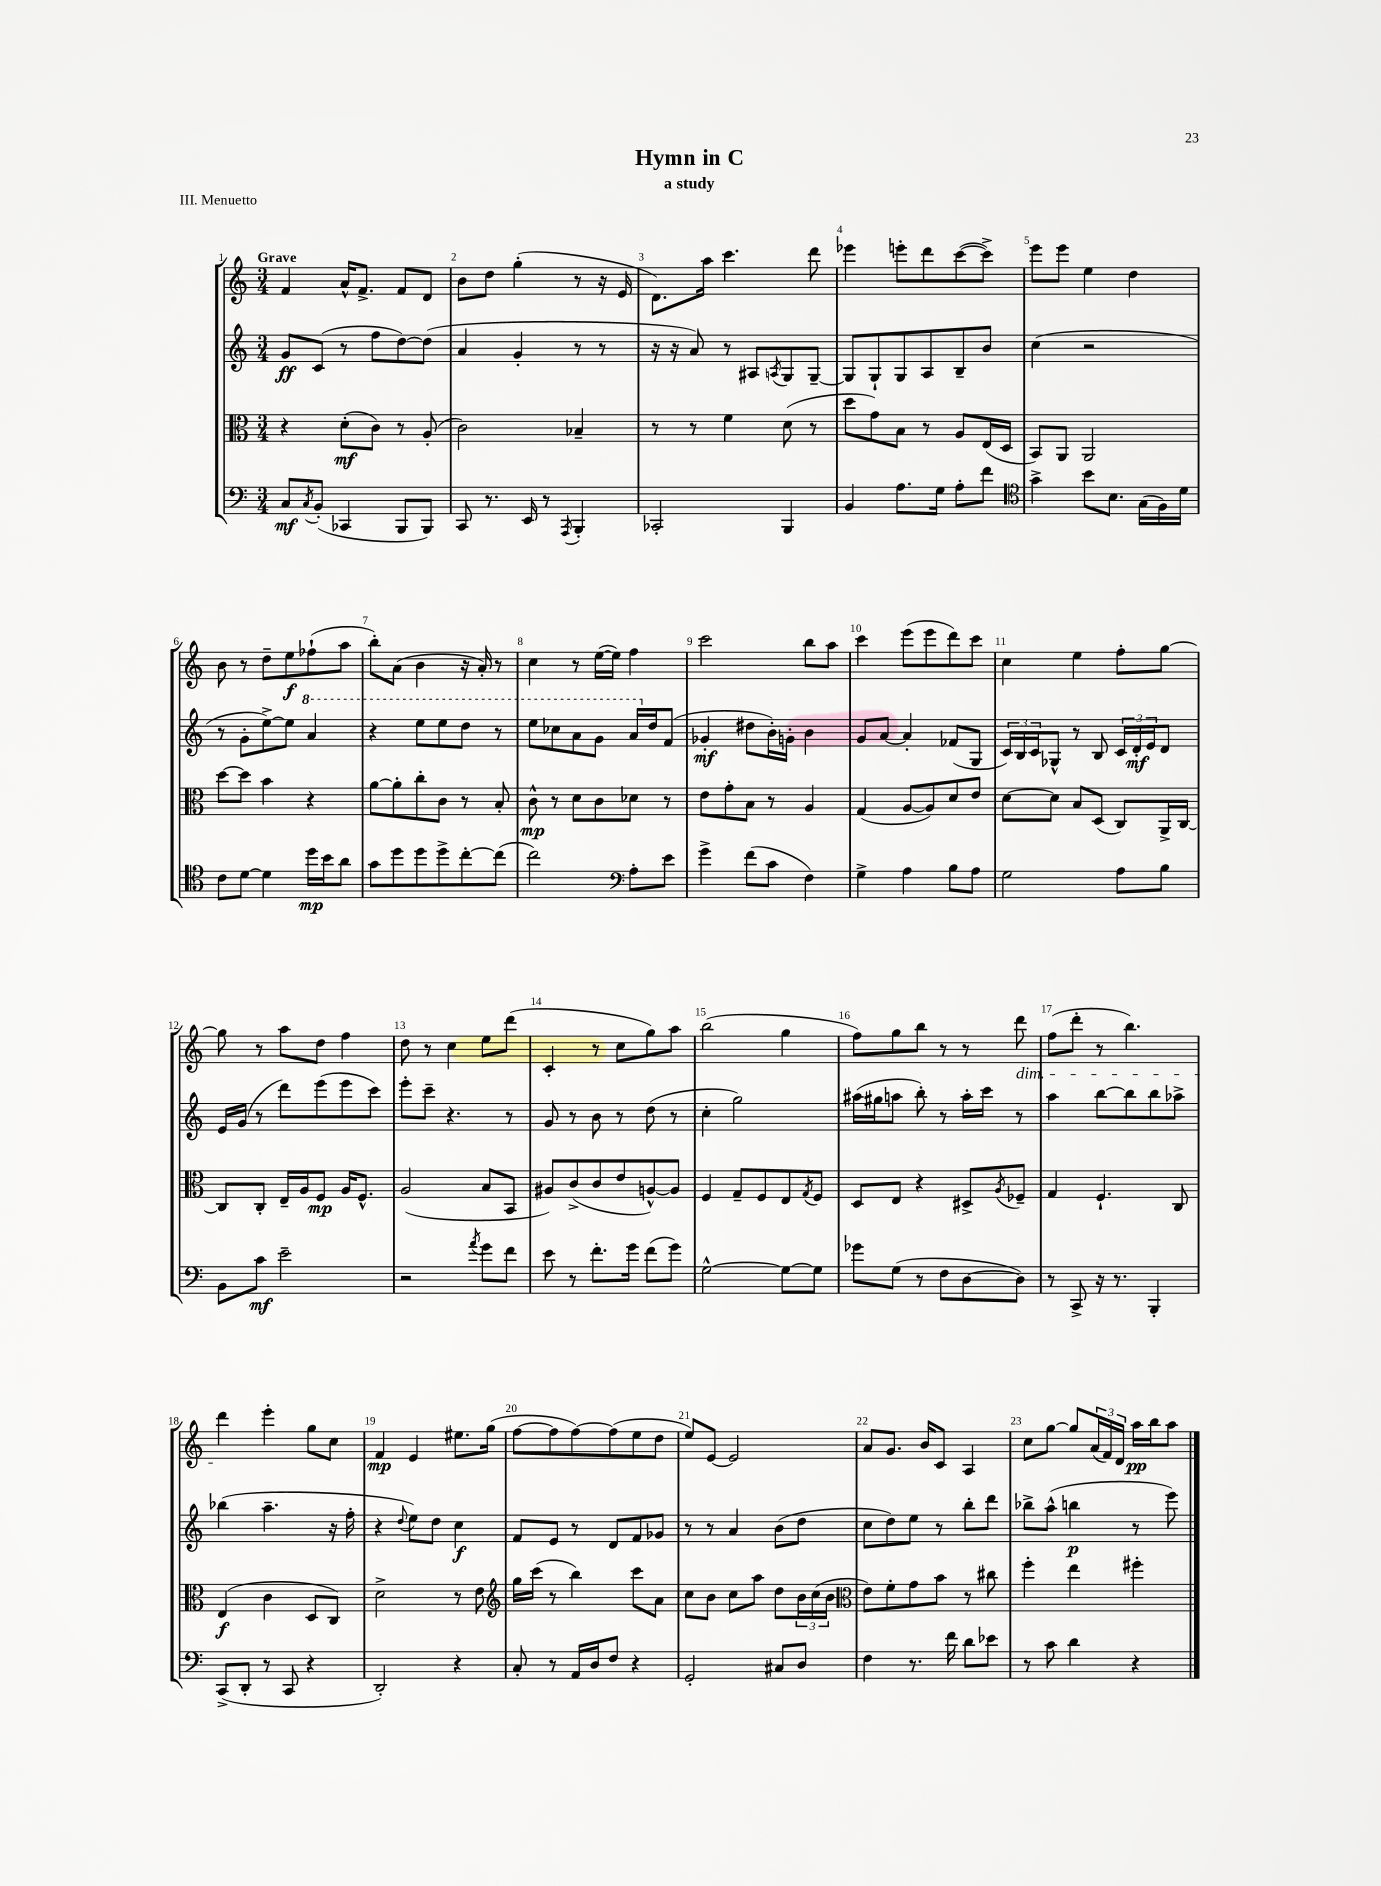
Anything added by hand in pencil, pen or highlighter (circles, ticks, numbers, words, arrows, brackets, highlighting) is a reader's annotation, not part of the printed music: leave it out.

**kern	**kern	**kern	**kern
*staff4	*staff3	*staff2	*staff1
*clefF4	*clefC3	*clefG2	*clefG2
*k[]	*k[]	*k[]	*k[]
*M3/4	*M3/4	*M3/4	*M3/4
8C/L	4r	8g/L	4f/
8qC/	.	.	.
(8BB'/J	.	(8c/J	.
4CC-/	(8d'\L	8r	16a^^/LK
.	.	.	8.f^/J
.	8c\J)	8ff\L	.
8BBB/L	8r	[8dd\)	8f/L
8BBB/J)	(8A'/	(8dd\]J	8d/J
=	=	=	=
8CC/	2c\)	4a/	8b\L
8.r	.	.	8dd\J
.	.	4g'/	(4gg'\
16EE/	.	.	.
8r	.	.	.
8qAAA/	.	.	.
4BBB'/	4B-~/	8r	8r
.	.	8r	16r
.	.	.	16e/
=	=	=	=
2CC-'/	8r	16r	8.d\L)
.	.	16r	.
.	8r	8a/)	.
.	.	.	16aa\Jk
.	4f\	8r	4.ccc\
.	.	8A#/L	.
.	.	8qA/	.
4BBB/	(8d\	8G/	.
.	8r	[8G~/J	8ddd\
=	=	=	=
4BB/	8dd\L	8G/]L	4eee-\
.	8g\)	8G`/	.
8.A\L	8B\J	8G/	8eee'\L
.	8r	8A/	8ddd\
16G\Jk	.	.	.
8A'\L	8A/L	8B~/	([8ccc\
8f\J	(16E/L	8b/J	8ccc^\]J)
.	16D/JJ	.	.
=	=	=	=
*clefC4	*	*	*
4g^\	8BB/L)	(4cc\	8eee\L
.	8AA/J	.	8eee\J
8b\L	2AA/	2r	4ee\
8.B\J	.	.	.
.	.	.	4dd\
(16G\LL	.	.	.
16F\)	.	.	.
16d\JJ	.	.	.
=	=	=	=
8c\L	[8dd\L	8r	8b\
[8d\J	8dd\]J	8g'\L	8r
4d\]	4b\	[8ee^\)	8dd~\L
.	.	8ee\]J	8ee\
16dd\LL	4r	4aa/	(8ff-`\
16b\J	.	.	.
8a\J	.	.	8aa\J
=	=	=	=
8g\L	[8a\L	4r	8bb'\L)
8dd\	8a'\]	.	(8a\J
8dd\	8cc'\	8eee\L	4b\
8dd^\	8c\J	8eee\	.
[8cc'\	8r	8ddd\J	16r
.	.	.	16a'/)
(8cc\]J	8B'/	8r	8r
=	=	=	=
2cc\)	8c^^\	8eee\L	4cc\
.	8r	8ccc-\	.
.	8d\L	8aa\	8r
.	8c\	8gg\J	([16ee\LL
.	.	.	16ee\]JJ)
*clefF4	*	*	*
8A'\L	8d-\J	16aa/LL	4ff\
.	.	16dd/J	.
8e\J	8r	(8f/J	.
=	=	=	=
4g^\	8e\L	4g-'/	2ccc\
.	8g'\	.	.
(8f\L	8B\J	8dd#\L	.
8c\J	8r	16b'\L)	.
.	.	16g'\JJ	.
4F\)	4A/	4b\	8bb\L
.	.	.	8aa\J
=	=	=	=
4G^\	(4G/	8g/L	4ccc\
.	.	[8a/J	.
4A\	[8A/L	4a'/]	(8eee\L
.	8A/])	.	8eee\
8B\L	8d/	(8f-/L	8ddd\)
8A\J	8e/J	8G/J	8ccc\J
=	=	=	=
2G\	[8d\L	24c/LL)	4cc\
.	.	24B/	.
.	.	24c/J	.
.	8d\]J	8G-^^/J	.
.	8B/L	8r	4ee\
.	(8D/J	8B/	.
8A\L	8C/L)	24c/LL	8ff'\L
.	.	24d'/	.
.	.	24e/J	.
8B\J	16AA^/L	8d/J	[8gg\J
.	[16C/JJ	.	.
=	=	=	=
8BB\L	8C/]L	16e/LL	8gg\]
.	.	(16g/JJ	.
8c\J	8C'/J	8r	8r
2e~\	16E~/LL	8ddd\L)	8aa\L
.	16A/J	.	.
.	8F/J	(8eee\	8dd\J
.	16A/LK	8eee\	4ff\
.	8.F^^/J	.	.
.	.	8ccc\J)	.
=	=	=	=
2r	(2A/	8eee'\L	8dd\
.	.	8ccc~\J	8r
.	.	4.r	4cc\
8qa/	.	.	.
8g\L	8B/L	.	8ee\L
8f\J	8BB/J	8r	(8ddd\J
=	=	=	=
8e\	8A#/L)	8g/	4c'/
8r	(8c^/	8r	.
8.f'\L	8c/	8b\	8r
.	8e/	8r	8cc\L
16g\Jk	.	.	.
(8f\L	[8A^^/)	(8dd\	8gg\)
8g\J)	8A/]J	8r	8aa\J
=	=	=	=
[2G^^\	4F/	4cc'\	(2bb\
.	8G~/L	2gg\)	.
.	8F/	.	.
8G\_L	8E/	.	4gg\
.	8qG/	.	.
8G\]J	8F/J	.	.
=	=	=	=
8g-\L	8D/L	(16aa#\LL	8ff\L)
.	.	16gg#\J	.
(8G\J	8E/J	8aa\J	8gg\
8r	4r	8bb'\)	8bb\J
8F\L	.	8r	8r
[8D\	8D#^/L	16aa'\LL	8r
.	.	16ccc\JJ	.
.	8qA/	.	.
8D\]J)	8F-~/J	8r	8ddd\
=	=	=	=
8r	4G/	4aa\	(8ff\L
8CC^/	.	.	8ddd'\J
16r	4.F`/	[8bb\L	8r
8.r	.	.	.
.	.	8bb\]	4.bb\)
4BBB'/	.	8bb\	.
.	8C/	8aa-^\J	.
=	=	=	=
(8CC^/L	(4E/	(4bb-\	4ddd\
8DD'/J	.	.	.
8r	4c\	4.aa~\	4eee'\
8CC/	.	.	.
4r	8D/L	.	8gg\L
.	8C/J)	16r	8cc\J
.	.	16ff'\	.
=	=	=	=
2DD'/)	2d^\	4r	4f/
.	.	8qqdd/	.
.	.	8ee\L)	4e/
.	.	8dd\J	.
4r	8r	4cc\	8.ee#\L
.	8e\	.	.
.	.	.	(16gg\Jk
=	=	=	=
*	*clefG2	*	*
8C'/	16gg\LL	8f/L	[8ff\L
.	(16ccc\JJ	.	.
8r	8r	8e/J	8ff\]
16AA/LL	4bb\)	8r	[8ff\)
16D/J	.	.	.
8F/J	.	8d/L	(8ff\]
4r	8ccc\L	8f/	8ee\
.	8a\J	8g-/J	8dd\J
=	=	=	=
2GG'/	8cc\L	8r	8ee/L)
.	8b\J	8r	[8e/J
.	8cc\L	4a/	2e/]
.	8aa\J	.	.
8C#/L	8dd\L	(8b\L	.
8D/J	24b\L	8dd\J	.
.	(24cc\	.	.
.	24b\JJ	.	.
=	=	=	=
*	*clefC3	*	*
4F\	8e\L)	8cc\L	8a/L
.	8f'\	8dd\)	8.g/J
8.r	8g\	8ee\J	.
.	.	.	16b/LK
.	8b\J	8r	8c/J
16f\	.	.	.
8d\L	8r	8bb'\L	4A/
8e-\J	8cc#\	8ddd\J	.
=	=	=	=
8r	4ff'\	8bb-^\L	8cc\L
8c\	.	(8aa^^\J	[8gg\J
4d\	4ee\	4bb\	8gg/]L
.	.	.	(24a/L
.	.	.	24f/)
.	.	.	24d/JJ
4r	4ff#'\	8r	16aa\LL
.	.	.	16bb\J
.	.	8eee\)	8aa\J
==	==	==	==
*-	*-	*-	*-
